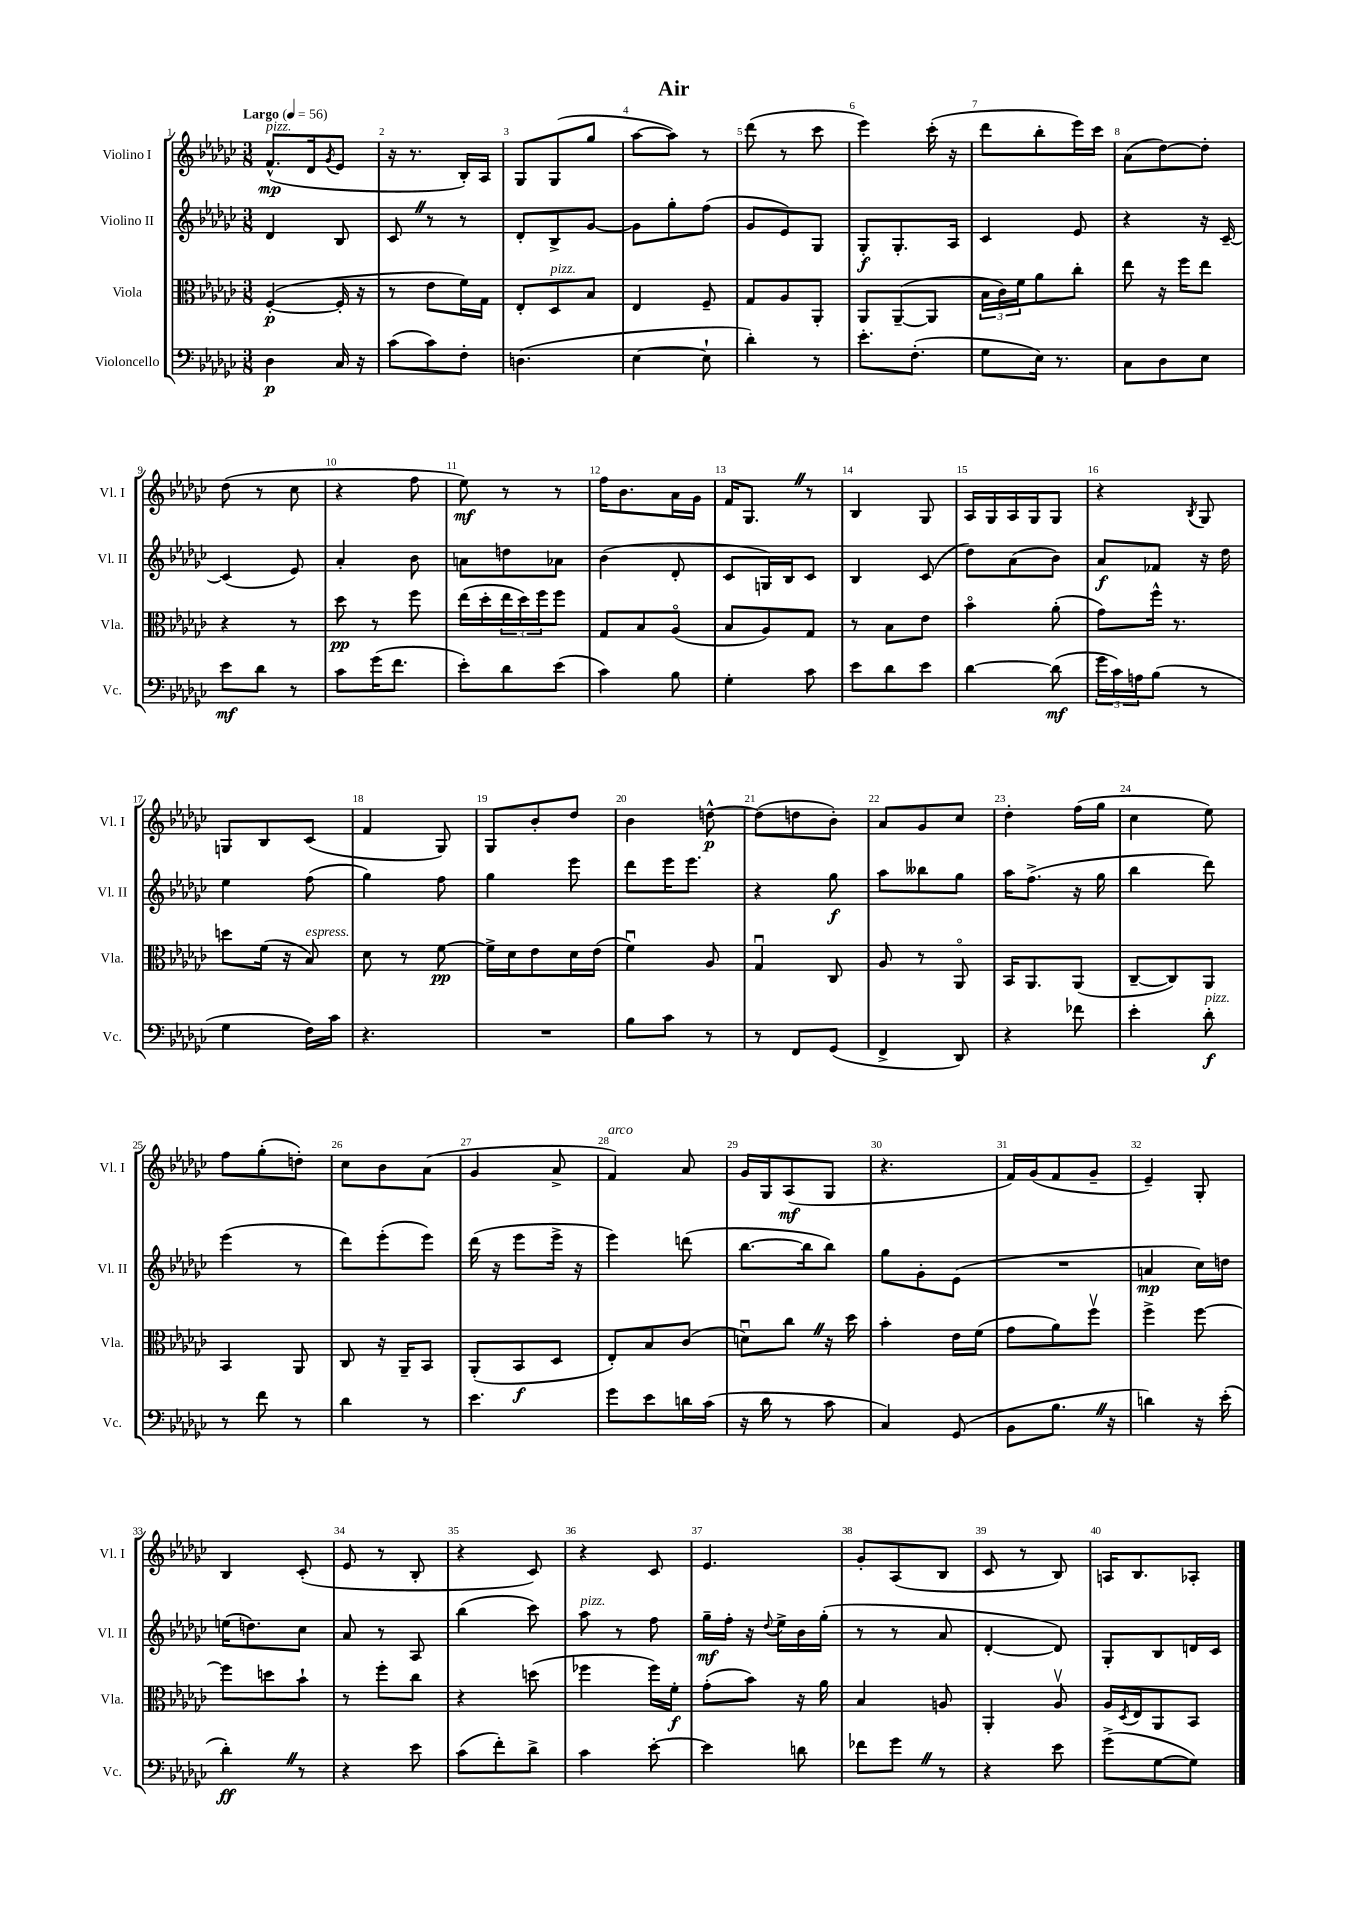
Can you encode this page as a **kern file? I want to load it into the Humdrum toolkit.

**kern	**kern	**kern	**kern
*staff4	*staff3	*staff2	*staff1
*clefF4	*clefC3	*clefG2	*clefG2
*k[b-e-a-d-g-c-]	*k[b-e-a-d-g-c-]	*k[b-e-a-d-g-c-]	*k[b-e-a-d-g-c-]
*M3/8	*M3/8	*M3/8	*M3/8
*MM56	*MM56	*MM56	*MM56
4D-	([4F'	4d-	(8.f^^
.	.	.	16d-
.	.	.	8qg-
16C-	16F']	8B-	8e-
16r	16r	.	.
=	=	=	=
(8c-	8r	8c-	16r
.	.	.	8.r
8c-)	8e-	8r	.
8F'	16f)	8r	16B-')
.	16G-	.	16A-
=	=	=	=
(4.D	8E-'	8d-'	8G-
.	8D-	8B-^	(8G-
.	8B-	[8g-	8gg-
=	=	=	=
[4E-	4E-	8g-]	[8aa-
.	.	8gg-'	8aa-])
8E-`]	8F~	(8ff	8r
=	=	=	=
4d-')	8G-	8g-	(8ddd-
.	8A-	8e-)	8r
8r	8AA-'	8G-	8ccc-
=	=	=	=
8.e-'	8AA-	8G-'	4eee-)
.	([8AA-~	8.G-'	.
(8.F'	.	.	.
.	8AA-]	.	(16ccc-'
.	.	16A-	16r
=	=	=	=
8G-	24B-	4c-	8ddd-
.	24c-)	.	.
.	24f	.	.
16E-)	8a-	.	8bb-'
8.r	.	.	.
.	8cc-'	8e-	16eee-)
.	.	.	16ccc-
=	=	=	=
8C-	8ee-	4r	(8a-
8D-	16r	.	[8dd-)
.	16ff	.	.
8E-	8ee-	16r	8dd-']
.	.	[16c-~	.
=	=	=	=
8e-	4r	(4c-]	(8dd-
8d-	.	.	8r
8r	8r	8e-)	8cc-
=	=	=	=
8c-	8dd-	4a-'	4r
(16g-	8r	.	.
8.f	.	.	.
.	8ff	8b-	8ff
=	=	=	=
8e-')	(16ee-	8a	8ee-)
.	16dd-'	.	.
8d-	24ee-	8dd	8r
.	24dd-)	.	.
.	24ff	.	.
(8e-	8ff	8a-	8r
=	=	=	=
4c-)	8G-	(4b-	16ff
.	.	.	8.b-
.	8B-	.	.
8B-	(8A-o	8d-'	16a-
.	.	.	16g-
=	=	=	=
4G-'	8B-	8c-	16f
.	.	.	8.G-
.	8A-)	16G)	.
.	.	16B-	.
8c-	8G-	8c-	8r
=	=	=	=
8e-	8r	4B-	4B-
8d-	8B-	.	.
8e-	8e-	(8c-	8G-
=	=	=	=
[4d-	4b-o	8dd-)	16A-
.	.	.	16G-
.	.	(8a-	16A-
.	.	.	16G-
(8d-]	(8a-'	8b-)	8G-
=	=	=	=
24g-	8g-)	8a-	4r
24c-)	.	.	.
24A	.	.	.
(8B-	16ff^^	8f-	.
.	8.r	.	.
.	.	.	8qB-
8r	.	16r	8G-
.	.	16dd-	.
=	=	=	=
4G-	8dd	4ee-	8G
.	(16f	.	8B-
.	16r	.	.
16F)	8B-)	(8ff	(8c-
16c-	.	.	.
=	=	=	=
4.r	8d-	4gg-)	4f
.	8r	.	.
.	[8f	8ff	8G-)
=	=	=	=
4.r	16f^]	4gg-	8G-
.	16d-	.	.
.	8e-	.	8b-'
.	16d-	8eee-	8dd-
.	(16e-	.	.
=	=	=	=
8B-	4fu)	8ddd-	4b-
8c-	.	16eee-	.
.	.	8.eee-	.
8r	8A-	.	[8dd^^
=	=	=	=
8r	4G-u	4r	(8dd]
8FF	.	.	8dd
(8GG-	8C-	8gg-	8b-')
=	=	=	=
4FF^	8A-	8aa-	8a-
.	8r	8bb--	8g-
8DD-)	8AA-o	8gg-	8cc-
=	=	=	=
4r	16BB-	16aa-	4dd-'
.	8.AA-	(8.ff^	.
8f-	(8AA-	16r	(16ff
.	.	16gg-	16gg-
=	=	=	=
4e-'	[8C-~	4bb-	4cc-
.	8C-])	.	.
8d-'	8AA-	8ddd-)	8ee-)
=	=	=	=
8r	4BB-	(4eee-	8ff
8f	.	.	(8gg-'
8r	8AA-	8r	8dd')
=	=	=	=
4d-	8C-	8ddd-)	8cc-
.	16r	(8eee-'	8b-
.	16AA-~	.	.
8r	8BB-	8eee-)	(8a-
=	=	=	=
4.e-	(8AA-'	(16ddd-	4g-
.	.	16r	.
.	8BB-	8eee-	.
.	8D-	16eee-^	8a-^
.	.	16r	.
=	=	=	=
8g-	8E-')	4eee-)	4f)
8e-	8B-	.	.
16d	(8c-	(8ddd	8a-
(16c-	.	.	.
=	=	=	=
16r	8du)	[8.bb-	16g-
16d-	.	.	16G-
8r	8cc-	.	(8A-
.	.	16bb-]	.
8c-	16r	8bb-)	8G-
.	16dd-	.	.
=	=	=	=
4C-)	4b-'	8gg-	4.r
.	.	8g-'	.
(8GG-	16e-	(8e-	.
.	(16f	.	.
=	=	=	=
8BB-	8g-	4.r	16f)
.	.	.	(16g-
8.B-	8a-)	.	8f
.	8ffv	.	8g-~
16r	.	.	.
=	=	=	=
4d)	4ff^	4a	4e-~)
16r	[8ff	16cc-)	8G-'
(16e-'	.	16dd	.
=	=	=	=
4d-')	8ff]	(16ee	4B-
.	.	8.dd)	.
.	8dd	.	.
8r	8b-`	8cc-	(8c-'
=	=	=	=
4r	8r	8a-	8e-
.	8ff'	8r	8r
8e-	8cc-	8A-	8B-'
=	=	=	=
(8c-	4r	(4bb-	4r
8f')	.	.	.
8d-^	(8dd	8ccc-)	8c-)
=	=	=	=
4c-	4ff-	8aa-	4r
.	.	8r	.
[8e-'	16ff-)	8ff	8c-
.	16f'	.	.
=	=	=	=
4e-]	(8g-'	16gg-~	4.e-
.	.	16ff'	.
.	8b-)	16r	.
.	.	8qqdd-	.
.	.	16ee-^	.
8d	16r	16b-	.
.	16a-	(16gg-'	.
=	=	=	=
8f-	4B-	8r	8g-'
8g-	.	8r	(8A-
8r	8A	8a-	8B-
=	=	=	=
4r	4AA-'	[4d-'	8c-
.	.	.	8r
8e-	8A-v	8d-])	8B-)
=	=	=	=
(8g-^	16A-	8G-'	16A
.	8qD-	.	.
.	16E-	.	8.B-
[8G-	8AA-	8B-	.
8G-])	8BB-	16d	8A-'
.	.	16c-	.
==	==	==	==
*-	*-	*-	*-
